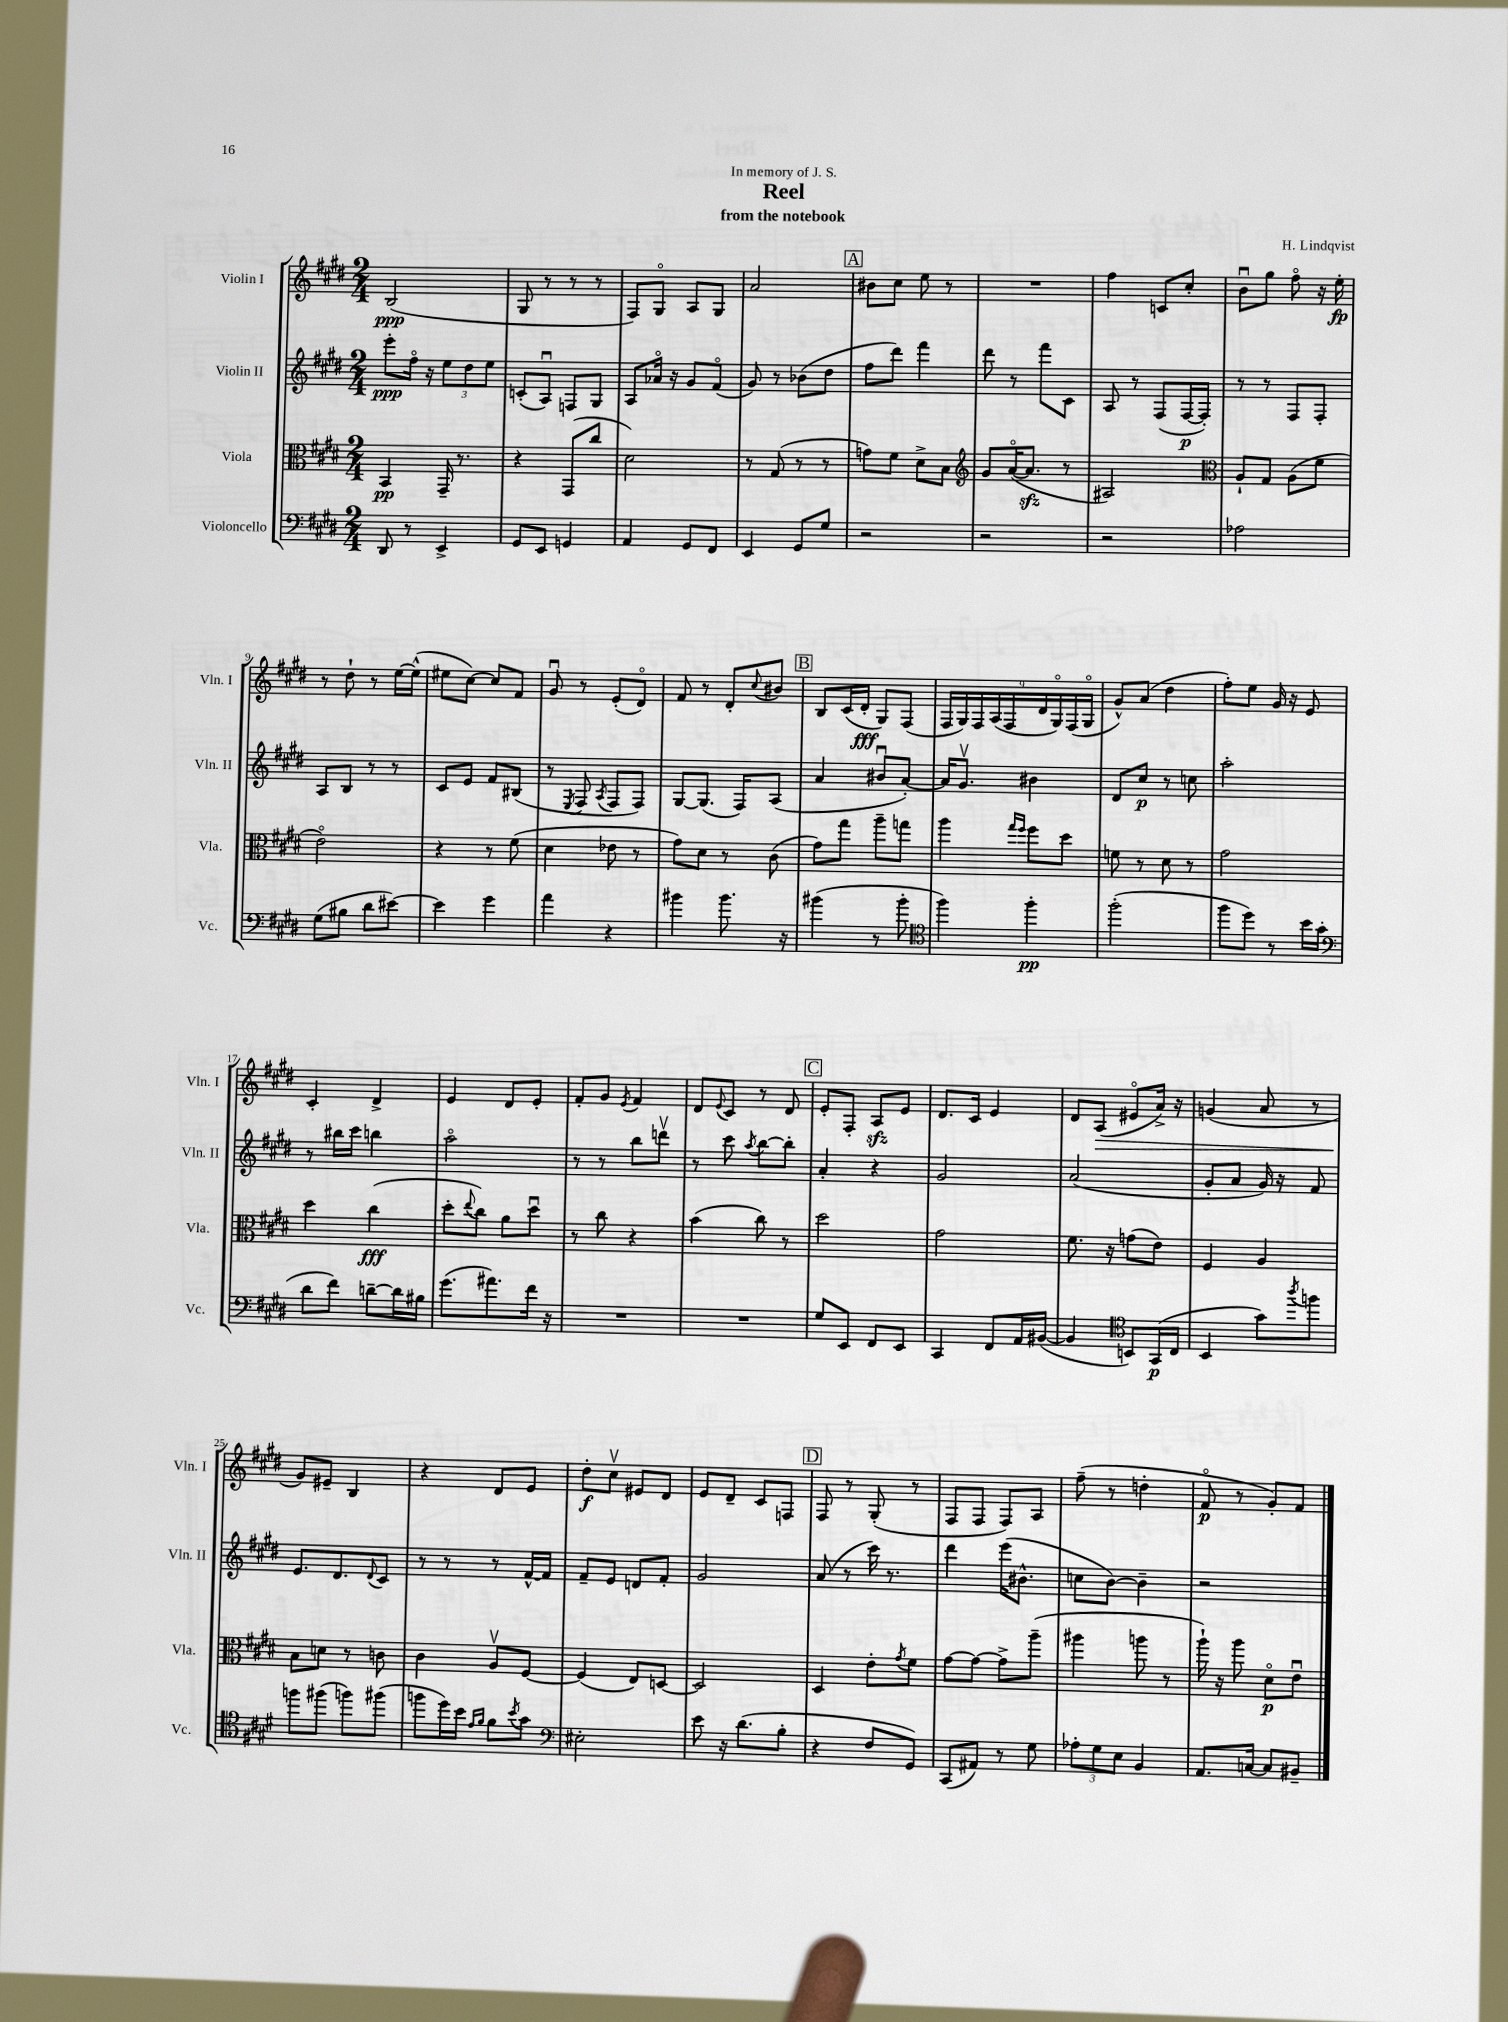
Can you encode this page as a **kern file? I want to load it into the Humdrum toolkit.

**kern	**kern	**kern	**kern
*staff4	*staff3	*staff2	*staff1
*clefF4	*clefC3	*clefG2	*clefG2
*k[f#c#g#d#]	*k[f#c#g#d#]	*k[f#c#g#d#]	*k[f#c#g#d#]
*M2/4	*M2/4	*M2/4	*M2/4
8DD#/	4BB/	8eee'\L	(2B/
8r	.	16ff#o\Jk	.
.	.	16r	.
4EE^/	16GG#~/	12ee\L	.
.	8.r	.	.
.	.	12dd#\	.
.	.	12ee\J	.
=	=	=	=
8GG#/L	4r	(8c'/L	8G#/
8EE/J	.	8Au/J)	8r
4GG/	(8GG#/L	8F/L	8r
.	8cc#/J	8G#/J	8r
=	=	=	=
4AA/	2d#\)	8A/L	8F#/L)
.	.	16a-o/Jk	8G#o/J
.	.	16r	.
8GG#/L	.	8g#/L	8A/L
8FF#/J	.	(8f#o/J	8G#/J
=	=	=	=
4EE/	8r	8g#/)	2a/
.	(8G#/	8r	.
8GG#/L	8r	(8b-\L	.
8G#/J	8r	8dd#\J	.
=	=	=	=
2r	8g\L)	8ff#\L	8b#\L
.	8f#\J	8ddd#\J)	8cc#\J
.	8d#^\L	4fff#\	8ee\
.	8B\J	.	8r
=	=	=	=
*	*clefG2	*	*
2r	8g#/L	8ddd#\	2r
.	([16ao/K	8r	.
.	8.a/]J	.	.
.	.	8fff#\L	.
.	8r	8c#\J	.
=	=	=	=
2r	2A#/)	8A/	4ff#\
.	.	8r	.
.	.	(8F#/L	8c/L
.	.	[16F#/L	8cc#'/J
.	.	16F#'/]JJ)	.
=	=	=	=
*	*clefC3	*	*
2A-\	8A`/L	8r	8bu\L
.	8G#/J	8r	8gg#\J
.	(8A\L	8F#/L	8ff#o\
.	8f#\J	8F#'/J	16r
.	.	.	16ee'\
=	=	=	=
(8G#\L	2eo\)	8A/L	8r
8B#\J	.	8B/J	8dd#`\
8d#\L	.	8r	8r
[8e#\J)	.	8r	[16ee\LL
.	.	.	(16ee^^\]JJ
=	=	=	=
4e#\]	4r	8c#/L	8ee#\L
.	.	8e/J	[8cc#\J)
4g#\	8r	8f#/L	8cc#/]L
.	(8f#\	(8B#/J	8f#/J
=	=	=	=
4a\	4d#\	8r	8g#u/
.	.	8qE/	.
.	.	8F#/	8r
.	.	8qA/	.
4r	8e-\	8F#/L	(8e'/L
.	8r	8F#/J)	8d#o/J)
=	=	=	=
4b#\	8g#\L)	[8G#/L	8f#/
.	8d#\J	(8.G#/]J	8r
8.b#\	8r	.	8d#'/L
.	.	16F#/LK)	.
.	.	.	8qqcc#/
.	(8c#\	(8A/J	8b#/J
16r	.	.	.
=	=	=	=
(4b#\	8g#\L)	4a/	8B/L
.	8gg#\J	.	(16c#/L
.	.	.	16d#'/JJ
8r	8aa~\L	8b#u/L	8G#/L)
8b#'\	8gg\J	[8a'/J)	(8F#/J
=	=	=	=
*clefC4	*	*	*
4ff#\)	4aa\	16a/]LK	18F#/LL
.	.	.	18G#/)
.	.	8.g#v/J	.
.	.	.	18F#/
.	.	.	(18A/
.	.	.	18F#/
.	16qqgg#/LL	.	.
.	16qqff#/JJ	.	.
4ff#'\	8ff#\L	4b#\	.
.	.	.	18d#/
.	.	.	18G#o/)
.	8dd#\J	.	.
.	.	.	(18F#/
.	.	.	18G#o/JJ
=	=	=	=
(2ff#'\	8f\	8d#/L	8g#^^/L)
.	8r	8cc#/J	(8a/J
.	8d#\	8r	4dd#\
.	8r	8cc\	.
=	=	=	=
8ff#\L	2g#\	2aa'\	8ff#'\L)
8dd#\J)	.	.	8ee\J
8r	.	.	16g#/
.	.	.	16r
16b\LL	.	.	8e/
(16g#\JJ	.	.	.
=	=	=	=
*clefF4	*	*	*
8d#\L	4dd#\	8r	4c#'/
8f#\J)	.	16bb#\LL	.
.	.	16ccc#\JJ	.
[8d~\L	(4cc#\	4bb\	4d#^/
16d\]L	.	.	.
16B#\JJ	.	.	.
=	=	=	=
(8.g#\L	8dd#'\L	2aao\	4e/
.	8qqee/	.	.
.	8cc#\J)	.	.
8.a#\)	.	.	.
.	8a\L	.	8d#/L
16f#\Jk	8dd#u\J	.	8e'/J
16r	.	.	.
=	=	=	=
2r	8r	8r	8f#'/L
.	8cc#\	8r	8g#/J
.	.	.	8qe/
.	4r	8bb\L	4f#/
.	.	8dddv\J	.
=	=	=	=
2r	(4b\	8r	8d#/L
.	.	.	8qqe/
.	.	8ccc#\	8c#/J
.	.	8qaa/	.
.	8cc#\)	[8bb\L	8r
.	8r	8bb'\]J	8d#/
=	=	=	=
8G#/L	2dd#\	4a'/	8e'/L
8EE/J	.	.	8F#'/J
8FF#/L	.	4r	8A/L
8EE/J	.	.	8e/J
=	=	=	=
4CC#/	2g#\	2g#/	8.d#/L
.	.	.	16c#/Jk
8FF#/L	.	.	4e/
16AA/L	.	.	.
([16BB#/JJ	.	.	.
=	=	=	=
4BB#/]	8.f#\	(2a/	8d#/L
.	.	.	(8A/J
.	16r	.	.
*clefC4	*	*	*
8BB/L)	(8g\L	.	8e#o/L
(16GG#/L	8e\J)	.	16a^/Jk)
16C#/JJ	.	.	16r
=	=	=	=
4BB/	4F#/	8g#'/L	(4g/
.	.	8a/J	.
8g#\L)	4A/	16g#/)	8a/
.	.	16r	.
8qaa/	.	.	.
8ff\J	.	8f#/	8r
=	=	=	=
8ff\L	8B\L	8.e/L	8g#/L)
(8ff#\J	8d\J	.	8e#~/J
.	.	8.d#/	.
8ff\L)	8r	.	4B/
.	.	8qqd#/	.
(8ff#\J	8c\	8c#/J	.
=	=	=	=
8ff\L	4c#\	8r	4r
16dd#\L)	.	8r	.
16b\JJ	.	.	.
16qqe/LL	.	.	.
16qqf#/JJ	.	.	.
8f#\L	8Av/L	8r	8d#/L
8qb/	.	.	.
8g#\J	[8F#/J	[16f#^^/LL	8e/J
.	.	16f#/]JJ	.
=	=	=	=
*clefF4	*	*	*
2E#'\	(4F#/]	8f#~/L	8dd#'\L
.	.	8e/J	8cc#v\J
.	8E/L)	8d/L	8e#/L
.	[8D/J	8f#'/J	8d#/J
=	=	=	=
8e\	2D/]	2g#/	8e/L
16r	.	.	8d#~/J
(8.d#\L	.	.	.
.	.	.	8c#/L
8B'\J	.	.	8F/J
=	=	=	=
4r	4D#/	(8a/	8F#/
.	.	8r	8r
8F#/L	8e'\L	16ccc#\)	(8G#'/
.	.	8.r	.
.	8qg#/	.	.
8GG#/J)	8f#\J	.	8r
=	=	=	=
(8CC#/L	[8g#\L	4ddd#\	8F#/L
8AA#/J)	8g#\_J	.	8F#/J
8r	8g#^\]L	(16eee\LK	8F#/L)
.	.	8.b#^^\J	.
8G#\	(8aa~\J	.	8A/J
=	=	=	=
12A-'\L	4aa#\	8cc\L	(8ff#~\
12G#\	.	.	.
.	.	[8b\J)	8r
12E\J	.	.	.
4BB/	8aa\	4b~\]	4dd'\
.	8r	.	.
=	=	=	=
8.AA/L	16aa`\)	2r	8f#o/
.	16r	.	.
.	8aa\	.	8r
[16C/Jk	.	.	.
8C/]L	8d#o\L	.	8g#'/L)
8BB#~/J	8eu\J	.	8f#/J
==	==	==	==
*-	*-	*-	*-
